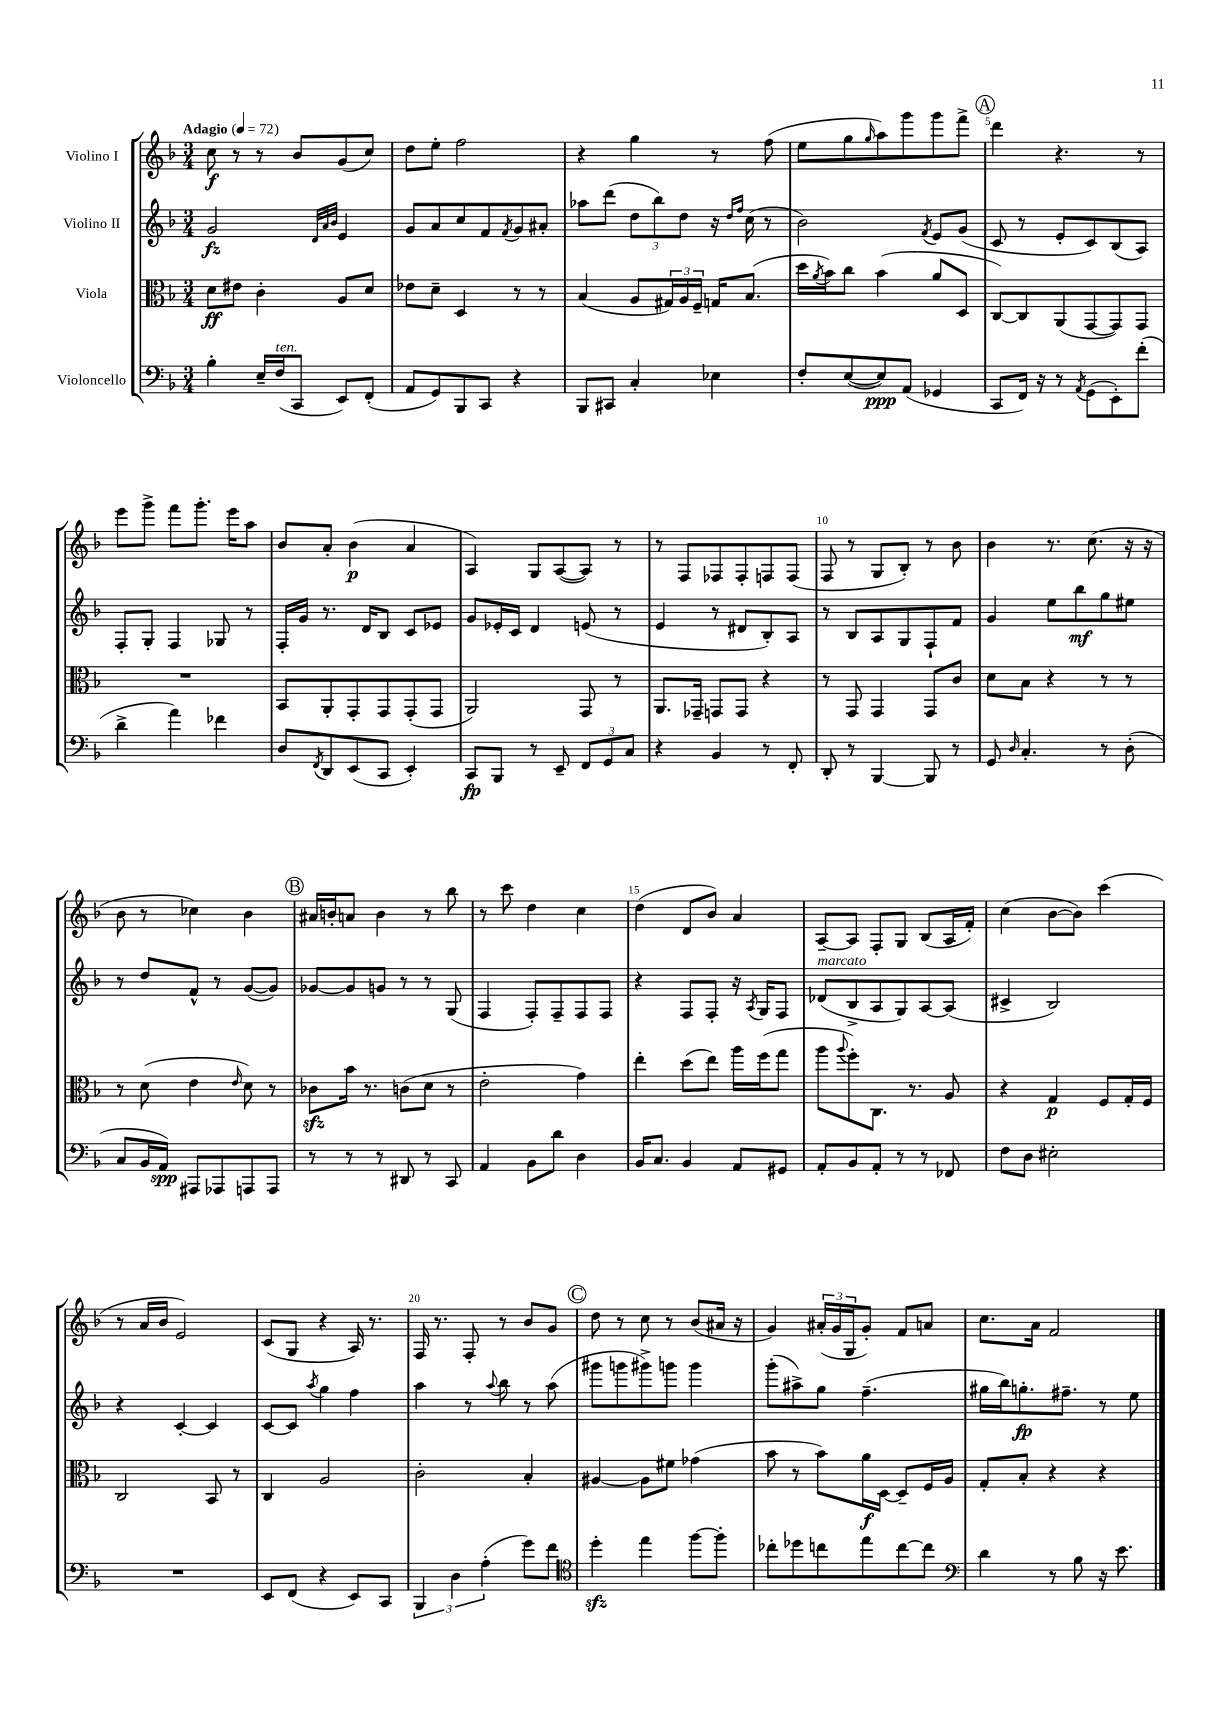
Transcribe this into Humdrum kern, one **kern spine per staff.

**kern	**kern	**kern	**kern
*staff4	*staff3	*staff2	*staff1
*clefF4	*clefC3	*clefG2	*clefG2
*k[b-]	*k[b-]	*k[b-]	*k[b-]
*M3/4	*M3/4	*M3/4	*M3/4
*MM72	*MM72	*MM72	*MM72
4B-'	8d	2g	8cc
.	8e#	.	8r
16E~	4c'	.	8r
(16F	.	.	.
8CC	.	.	8b-
.	.	32qqd	.
.	.	32qqa	.
.	.	32qqb-	.
8EE)	8A	4e	(8g
(8FF'	8d	.	8cc)
=	=	=	=
8AA	8e-	8g	8dd
8GG)	8d~	8a	8ee'
8BBB-	4D	8cc	2ff
8CC	.	8f	.
.	.	8qf	.
4r	8r	8g	.
.	8r	8a#'	.
=	=	=	=
8BBB-	(4B-	8aa-	4r
8CC#	.	(8ddd	.
4C'	8A	12dd	4gg
.	.	12bb-)	.
.	24G#)	.	.
.	24A	12dd	.
.	24F~	.	.
4E-	16G	16r	8r
.	.	16qqdd	.
.	.	16qqff	.
.	(8.B-	(16cc	.
.	.	8r	(8ff
=	=	=	=
8F'	16dd	2b-)	8ee
.	8qa	.	.
.	16b-)	.	.
([8E	8cc	.	8gg
.	.	.	16qqgg
8E])	(4b-	.	8aa)
(8AA	.	.	8ggg
.	.	8qf	.
4GG-	8a	8e	8ggg
.	8D	(8g	8fff^
=	=	=	=
8CC	[8C)	8c	4ddd
16FF)	8C]	8r	.
16r	.	.	.
8r	(8AA	8e'	4.r
8qAA	.	.	.
(8GG	[8GG	8c)	.
8EE')	8GG])	(8B-	.
(8f'	8GG	8A)	8r
=	=	=	=
4d^	2.r	8F'	8eee
.	.	8G'	8ggg^
4a)	.	4F	8fff
.	.	.	8.ggg'
4f-	.	8G-	.
.	.	.	16eee
.	.	8r	8aa
=	=	=	=
8D	8BB-	16F'	8b-
.	.	16g	.
8qFF	.	.	.
8DD	8AA'	8.r	8a'
(8EE	8GG'	.	(4b-
.	.	16d	.
8CC	8GG	8B-	.
4EE')	(8GG'	8c	4a
.	8GG	8e-	.
=	=	=	=
8CC	2AA)	8g	4A)
8BBB-	.	16e-'	.
.	.	16c	.
8r	.	4d	8G
8EE~	.	.	([8A
12FF	8GG	(8e	8A])
12GG	.	.	.
.	8r	8r	8r
12C	.	.	.
=	=	=	=
4r	8.AA	4e	8r
.	.	.	8F
.	16GG-~	.	.
4BB-	8GG	8r	8F-
.	8GG	8d#	8F-'
8r	4r	8B-')	8F
8FF'	.	8A	(8F
=	=	=	=
8DD'	8r	8r	8F
8r	8GG	8B-	8r
[4BBB-	4GG	8A	8G
.	.	8G	8B-')
8BBB-]	8GG	8F`	8r
8r	8c	8f	8b-
=	=	=	=
8GG	8d	4g	4b-
16qqD	.	.	.
4.C'	8B-	.	.
.	4r	8ee	8.r
.	.	8bb-	.
.	.	.	(8.cc
8r	8r	8gg	.
(8D'	8r	8ee#	16r
.	.	.	16r
=	=	=	=
8C	8r	8r	8b-
16BB-	(8d	8dd	8r
16AA)	.	.	.
8AAA#	4e	8f^^	4cc-)
8AAA-	.	8r	.
.	16qqe	.	.
8AAA	8d)	([8g	4b-
8AAA	8r	8g])	.
=	=	=	=
8r	8c-	[8g-	16a#
.	.	.	16b'
8r	16b-	8g-]	8a
.	8.r	.	.
8r	.	8g	4b
8DD#	(8c	8r	.
8r	8d	8r	8r
8CC	8r	(8G	8bb-
=	=	=	=
4AA	2e'	4F	8r
.	.	.	8ccc
8BB-	.	8F')	4dd
8d	.	8F~	.
4D	4g)	8F	4cc
.	.	8F	.
=	=	=	=
16BB-	4ee'	4r	(4dd
8.C	.	.	.
4BB-	(8dd	8F	8d
.	8ee)	8F'	8b-)
8AA	16aa	16r	4a
.	.	8qA	.
.	(16ff	16G	.
8GG#	8gg	8F	.
=	=	=	=
8AA'	8aa	(8d-	[8A~
.	8qqaa	.	.
8BB-	8ff')	8B-^	8A]
8AA'	8.C	8A	8F'
8r	.	8G)	8G
.	8.r	.	.
8r	.	[8A	(8B-
8FF-	8A	(8A]	16A
.	.	.	16f')
=	=	=	=
8F	4r	4c#^	(4cc
8D	.	.	.
2E#'	4G	2B-)	[8b-
.	.	.	8b-])
.	8F	.	(4ccc
.	16G'	.	.
.	16F	.	.
=	=	=	=
2.r	2C	4r	8r
.	.	.	16a
.	.	.	16b-
.	.	[4c'	2e)
.	8BB-	4c]	.
.	8r	.	.
=	=	=	=
8EE	4C	[8c	(8c
(8FF	.	8c]	8G
.	.	8qaa	.
4r	2A	4gg	4r
8EE)	.	4ff	16A)
.	.	.	8.r
8CC	.	.	.
=	=	=	=
6BBB-	2c'	4aa	16F
.	.	.	8.r
6D	.	.	.
.	.	8r	8F'
(6A'	.	.	.
.	.	8qqaa	.
.	.	8bb-	8r
8g)	4B-'	8r	8b-
8f	.	(8aa	8g
=	=	=	=
*clefC4	*	*	*
4dd'	[4A#	8ggg#	8dd
.	.	8ggg	8r
4ee	8A#]	8ggg#^)	8cc
.	8f#	8ggg	8r
[8ff	(4g-	4ggg	(8b-
8ff']	.	.	16a#
.	.	.	16r
=	=	=	=
8cc-'	8b-	(8ggg'	4g)
8dd-	8r	8aa#^)	.
8cc	8b-)	8gg	(24a#'
.	.	.	24g
.	.	.	24G
8ee	16a	(4.ff~	8g')
.	[16D	.	.
[8cc	8D~]	.	8f
8cc]	16F	.	8a
.	16A	.	.
=	=	=	=
*clefF4	*	*	*
4d	8G'	16gg#	8.cc
.	.	16bb-)	.
.	8B-'	8.gg'	.
.	.	.	16a
8r	4r	.	2f
.	.	8.ff#~	.
8B-	.	.	.
16r	4r	8r	.
8.e	.	.	.
.	.	8ee	.
==	==	==	==
*-	*-	*-	*-
